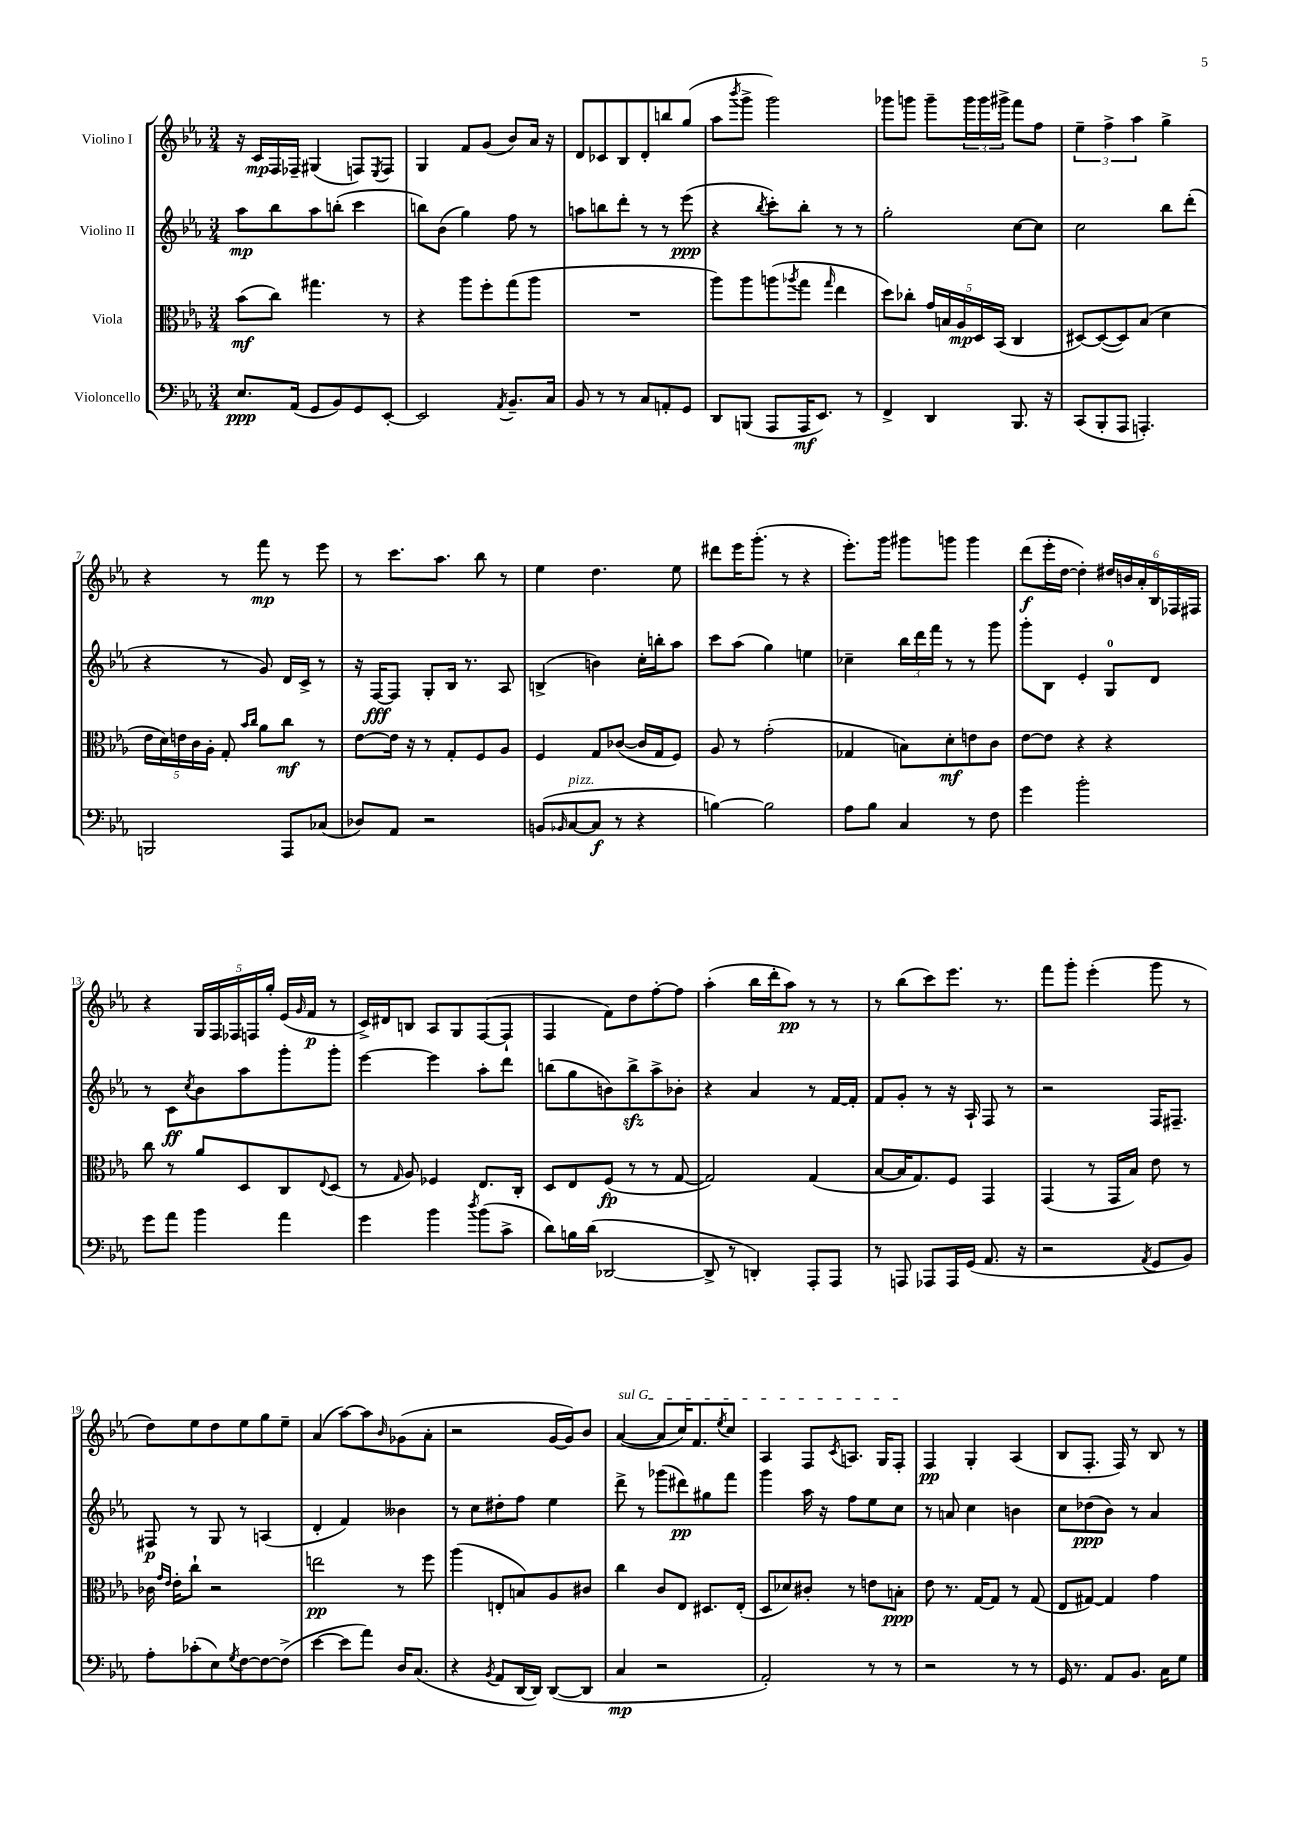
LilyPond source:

<<
\new StaffGroup <<
\new Staff = "s0" \with { instrumentName = "Violino I" } {
    \clef treble \key ees \major \numericTimeSignature \time 3/4
    r16 c'16\mp f16 fes16-- gis4( f8) \acciaccatura { ees8 } f8 |
    g4 f'8 g'8( bes'8) aes'16 r16 |
    d'8 ces'8 bes8 d'8-. b''8 g''8( |
    aes''8 \acciaccatura { bes'''8 } g'''8-> g'''2) |
    ges'''8 g'''8 g'''8-- \tuplet 3/2 { g'''16 g'''16 gis'''16-> } f'''8 f''8 |
    \tuplet 3/2 { ees''4-- f''4-> aes''4 } g''4-> |
    r4 r8 f'''8\mp r8 ees'''8 |
    r8 c'''8. aes''8. bes''8 r8 |
    ees''4 d''4. ees''8 |
    dis'''8 ees'''16 g'''8.-.( r8 r4 |
    ees'''8.-.) g'''16 gis'''8 g'''8 g'''4 |
    d'''8\f( ees'''16-. d''16~ d''4-.) \tuplet 6/4 { dis''16 b'16 aes'16-. bes16 fes16 fis16 } |
    r4 \tuplet 5/4 { g16 f16 fes16 f16 g''16-. } ees'16( \grace { g'16 } f'16\p r8 |
    c'16->) dis'16 b8 aes8 g8 f8~( f8-! |
    f4 f'8) d''8 f''8~-. f''8 |
    aes''4-.( bes''16 d'''16-. aes''8\pp) r8 r8 |
    r8 bes''8( c'''8) ees'''8. r8. |
    f'''8 g'''8-. ees'''4-.( g'''8 r8 |
    d''8) ees''8 d''8 ees''8 g''8 ees''8-- |
    aes'4( aes''8~) aes''8 \grace { bes'16 } ges'8( aes'8-. |
    r2 g'16~ g'16) bes'8 |
    \once \override TextSpanner.bound-details.left.text = \markup { \italic "sul G" } aes'4~\startTextSpan( aes'8 c''16) f'8. \acciaccatura { ees''8 } c''8 |
    aes4 f8 \acciaccatura { c'8 } a8. g16 f8-.\stopTextSpan |
    f4\pp g4-. aes4( |
    bes8 f8.-. f16) r8 bes8 r8 \bar "|." |
}
\new Staff = "s1" \with { instrumentName = "Violino II" } {
    \clef treble \key ees \major \numericTimeSignature \time 3/4
    aes''8\mp bes''8 aes''8 b''8-.( c'''4 |
    b''8) bes'8( g''4) f''8 r8 |
    a''8 b''8 d'''8-. r8 r8 ees'''8\ppp( |
    r4 \acciaccatura { bes''8 } c'''8-.) bes''8-. r8 r8 |
    g''2-. c''8~ c''8 |
    c''2 bes''8 d'''8-.( |
    r4 r8 g'8) d'16 c'16-> r8 |
    r16 f16~\fff f8 g8-. bes16 r8. aes8 |
    b4->( b'4) c''16-. b''16-. aes''8 |
    c'''8 aes''8( g''4) e''4 |
    ces''4-- \tuplet 3/2 { bes''16 d'''16 f'''16 } r8 r8 g'''8 |
    g'''8-. bes8 ees'4-. g8-0 d'8 |
    r8 c'8\ff \acciaccatura { c''8 } bes'8 aes''8 g'''8-. g'''8-. |
    ees'''4~ ees'''4 aes''8-. d'''8 |
    b''8( g''8 b'8) b''8->\sfz aes''8-> bes'8-. |
    r4 aes'4 r8 f'16~ f'16-. |
    f'8 g'8-. r8 r16 aes16-! f8 r8 |
    r2 f16 fis8.-- |
    fis8\p r8 g8 r8 a4( |
    d'4-. f'4) beses'4 |
    r8 c''8 dis''8-. f''8 ees''4 |
    d'''8-> r8 ges'''8( dis'''8\pp) gis''8 f'''8 |
    g'''4 aes''16 r16 f''8 ees''8 c''8 |
    r8 a'8 c''4 b'4 |
    c''8 des''8\ppp( bes'8) r8 aes'4 \bar "|." |
}
\new Staff = "s2" \with { instrumentName = "Viola" } {
    \clef alto \key ees \major \numericTimeSignature \time 3/4
    bes'8\mf( c''8) gis''4. r8 |
    r4 aes''8 f''8-. g''8( aes''8 |
    R2. |
    aes''8) aes''8 a''8( \acciaccatura { aes''8 } g''8 \grace { g''16 } ees''4 |
    d''8) ces''8-. \tuplet 5/4 { g'16 b16 aes16\mp d16 bes,16( } c4 |
    dis8~) dis8~( dis8) bes8( d'4 |
    \tuplet 5/4 { ees'16 d'16) e'16 c'16 aes16-. } g8-. \grace { bes'16 c''16 } aes'8 c''8\mf r8 |
    ees'8~ ees'16 r16 r8 g8-. f8 aes8 |
    f4 g8 ces'8~( ces'16 g16 f8) |
    aes8 r8 g'2-.( |
    ges4 b8) d'8-.\mf e'8 c'8 |
    ees'8~ ees'8 r4 r4 |
    c''8 r8 aes'8 d8 c8 \appoggiatura { ees8 } d8( |
    r8 \grace { g16 } aes8) fes4 ees8. c16-. |
    d8 ees8 f8\fp( r8 r8 g8~ |
    g2) g4( |
    bes8~ bes16 g8.) f8 g,4 |
    g,4( r8 g,16 bes16) ees'8 r8 |
    ces'16 \grace { g'16 ees'16 } ees'16-. c''8-! r2 |
    e''2\pp r8 f''8 |
    aes''4( e8-. b8) aes8 cis'8 |
    c''4 c'8 ees8 dis8. ees16-.( |
    d8 des'8) cis'8-. r8 e'8 b8-.\ppp |
    ees'8 r8. g16~ g8 r8 g8( |
    ees8 gis8~) gis4 g'4 \bar "|." |
}
\new Staff = "s3" \with { instrumentName = "Violoncello" } {
    \clef bass \key ees \major \numericTimeSignature \time 3/4
    ees8.\ppp aes,16( g,8 bes,8) g,8 ees,8~-. |
    ees,2 \acciaccatura { aes,8 } bes,8.-- c16 |
    bes,8 r8 r8 c8 a,8-. g,8 |
    d,8 b,,8( aes,,8 aes,,16\mf ees,8.) r8 |
    f,4-> d,4 bes,,8. r16 |
    c,8( bes,,8-. aes,,8 a,,4.-.) |
    b,,2 aes,,8 ces8( |
    des8) aes,8 r2 |
    b,8( \grace { bes,16 } c8~^\markup { \italic "pizz." } c8\f r8 r4 |
    b4~) b2 |
    aes8 bes8 c4 r8 f8 |
    g'4 bes'2-. |
    g'8 aes'8 bes'4 aes'4 |
    g'4 bes'4 \acciaccatura { d''8 } bes'8( c'8-> |
    d'8) b16 d'16( des,2~ |
    des,8-> r8 d,4-.) aes,,8-. aes,,8 |
    r8 a,,8 aes,,8 aes,,16 g,16( aes,8. r16 |
    r2 \acciaccatura { aes,8 } g,8 bes,8) |
    aes8-. ces'8-.( ees8) \acciaccatura { g8 } f8~ f8~ f8->( |
    ees'4~ ees'8 aes'8) d16 c8.( |
    r4 \acciaccatura { bes,8 } aes,8 d,16~ d,16) d,8~( d,8 |
    c4\mp r2 |
    aes,2-.) r8 r8 |
    r2 r8 r8 |
    g,16 r8. aes,8 bes,8. c16 g8 \bar "|." |
}
>>
>>
